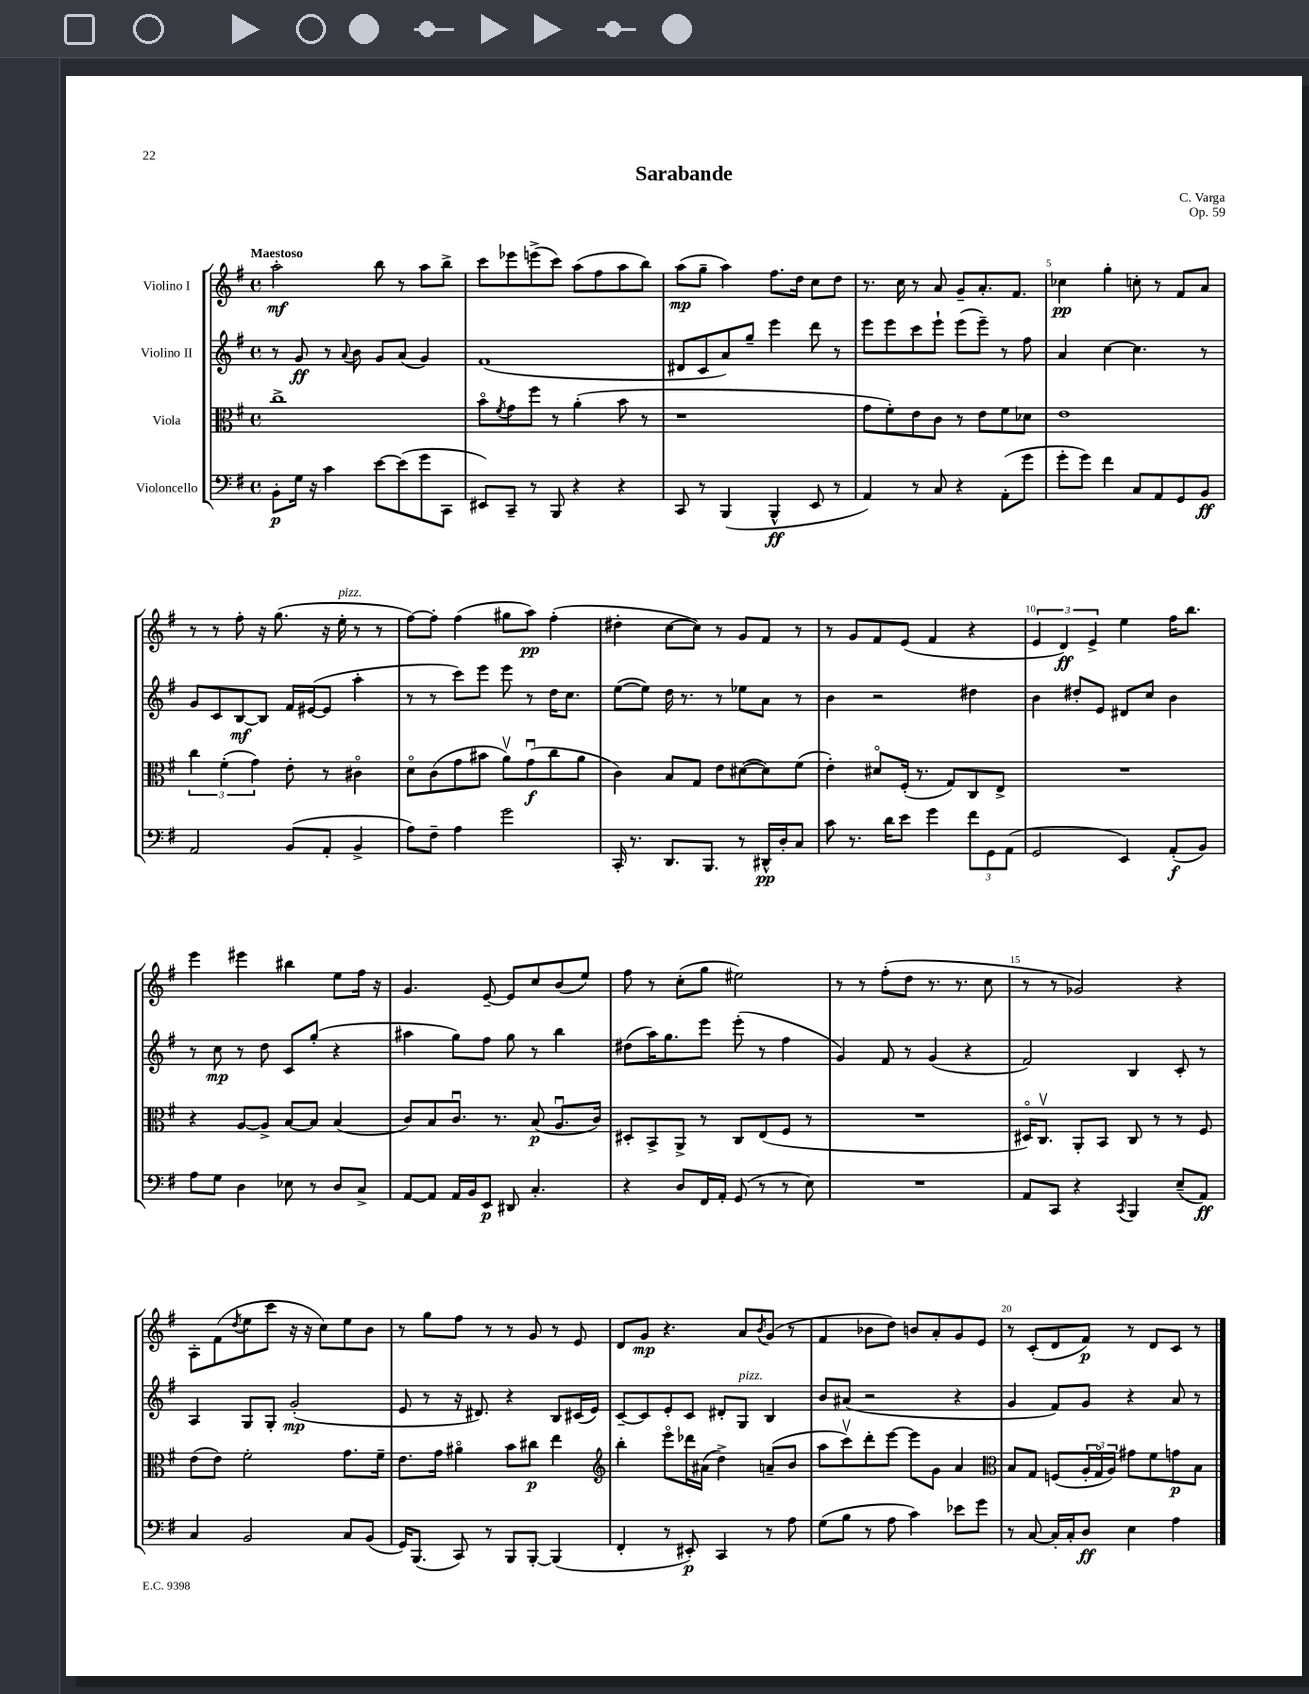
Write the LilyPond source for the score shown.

\header { title = "Sarabande" composer = "C. Varga" opus = "Op. 59" }
<<
\new StaffGroup <<
\new Staff = "s0" \with { instrumentName = "Violino I" } {
    \clef treble \key g \major \defaultTimeSignature \time 4/4 \tempo "Maestoso"
    a''2-.\mf b''8 r8 a''8 b''8-> |
    c'''8 ees'''8 e'''8->( c'''8) a''8( fis''8 a''8 b''8) |
    a''8\mp( g''8-- a''4) fis''8. d''16 c''8 d''8 |
    r8. c''16 r8 a'8 g'8-- a'8.-. fis'8. |
    ces''4\pp g''4-. c''8-. r8 fis'8 a'8 |
    r8 r8 fis''8-. r16 g''8.( r16 e''16-.^\markup { \italic "pizz." } r8 r8 |
    fis''8~) fis''8-. fis''4( gis''8 a''8\pp) fis''4-.( |
    dis''4-. c''8~ c''8) r8 g'8 fis'8 r8 |
    r8 g'8 fis'8 e'8( fis'4 r4 |
    \tuplet 3/2 { e'4 d'4\ff) e'4-> } e''4 fis''16 b''8. |
    e'''4 eis'''4 bis''4 e''8 fis''16 r16 |
    g'4. e'8~-- e'8 c''8 b'8( e''8) |
    fis''8 r8 c''8-.( g''8 eis''2) |
    r8 r8 fis''8-.( d''8 r8. r8. c''8 |
    r8 r8 ges'2) r4 |
    a8-. fis'8( \acciaccatura { d''8 } e''8 c'''8 r16 r16 c''8) e''8 b'8 |
    r8 g''8 fis''8 r8 r8 g'8 r8 e'8 |
    d'8 g'8\mp r4. a'8 \acciaccatura { b'8 } g'8( r8 |
    fis'4 bes'8 d''8) b'8 a'8-. g'8 e'8 |
    r8 c'8-.( d'8 fis'8\p) r8 d'8 c'8 r8 \bar "|." |
}
\new Staff = "s1" \with { instrumentName = "Violino II" } {
    \clef treble \key g \major \defaultTimeSignature \time 4/4
    r8 g'8\ff r8 \appoggiatura { a'8 } b'8 g'8 a'8( g'4) |
    fis'1( |
    dis'8 c'8 a'8) g''8-- e'''4 d'''8 r8 |
    e'''8 e'''8 c'''8 e'''8-! e'''8( e'''8--) r8 fis''8 |
    a'4 c''4~ c''4. r8 |
    g'8 c'8 b8~\mf b8 fis'16 eis'16~( eis'8 a''4-. |
    r8 r8 c'''8) e'''8 e'''8 r8 d''16 c''8. |
    e''8~( e''8) d''16 r8. r8 ees''8 a'8 r8 |
    b'4 r2 dis''4 |
    b'4 dis''8-. e'8 dis'8 c''8 b'4 |
    r8 c''8\mp r8 d''8 c'8 g''8-.( r4 |
    ais''4 g''8) fis''8 g''8 r8 b''4 |
    dis''8( a''16) g''8. e'''8 e'''8-.( r8 fis''4 |
    g'4) fis'8 r8 g'4( r4 |
    fis'2) b4 c'8-. r8 |
    a4 g8 g8-. g'2-.\mp( |
    e'8 r8 r16 dis'8.) r4 b8 cis'16( e'16) |
    c'8~-- c'8 e'8-. c'8 dis'8-. g8^\markup { \italic "pizz." } b4 |
    b'8 ais'8( r2 r4 |
    g'4 fis'8) g'8 r4 a'8 r8 \bar "|." |
}
\new Staff = "s2" \with { instrumentName = "Viola" } {
    \clef alto \key g \major \defaultTimeSignature \time 4/4
    c''1-> |
    b'8\flageolet \acciaccatura { fis'8 } g'8 fis''8 r8 a'4-.( b'8 r8 |
    r1 |
    g'8 fis'8-.) e'8 c'8 r8 e'8 fis'8 des'8 |
    e'1 |
    \tuplet 3/2 { c''4 fis'4-.( g'4) } e'8-. r8 cis'4\flageolet |
    d'8\flageolet c'8( g'8 bis'8 a'8\upbow) g'8\downbow\f( c''8 a'8 |
    c'4) b8 g8 e'8 dis'8~( dis'8) fis'8( |
    e'4-.) dis'8\flageolet fis16-.( r8. g8) c8 e8-> |
    R1 |
    r4 a8~ a8-> b8~ b8 b4( |
    c'8) b8 c'8.\downbow r8. b8\p( a8.\downbow c'16) |
    dis8-. b,8-> a,8-> r8 c8 e8( fis8 r8 |
    R1 |
    dis16\flageolet) c8.\upbow a,8-. b,8 c8 r8 r8 fis8 |
    e'8( e'8) fis'2-. g'8. fis'16-- |
    e'8. g'16 ais'4\flageolet b'8 cis''8\p e''4 |
    \clef treble b''4-. e'''8\flageolet des'''16 ais'16( d''4->) a'8--( b'8 |
    a''8 c'''8\upbow) d'''8-. e'''8~ e'''8 g'8 a'4 |
    \clef alto b8 g8 f8( \tuplet 3/2 { a16-. g16\flageolet a16) } gis'8 fis'8 g'8\p b8 \bar "|." |
}
\new Staff = "s3" \with { instrumentName = "Violoncello" } {
    \clef bass \key g \major \defaultTimeSignature \time 4/4
    b,8-.\p g16 r16 c'4 e'8~ e'8( g'8 c,8 |
    eis,8) c,8-- r8 b,,8 r4 r4 |
    c,8 r8 b,,4( b,,4-^\ff e,8 r8 |
    a,4) r8 c8 r4 a,8-.( g'8 |
    g'8-. g'8) fis'4 c8 a,8 g,8 b,8\ff |
    a,2 b,8( a,8-. b,4-> |
    a8) fis8-- a4 g'2 |
    c,16-. r8. d,8. b,,8. r8 dis,16-^\pp d16-. c8 |
    c'8 r8. d'16 e'8 g'4 \tuplet 3/2 { fis'8 g,8 a,8( } |
    g,2 e,4) a,8-.\f( b,8) |
    a8 g8 d4 ees8 r8 d8 c8-> |
    a,8~ a,8 a,16 b,16 e,8\p dis,8 c4.-. |
    r4 d8 fis,16 a,16-. g,8( r8 r8 e8) |
    R1 |
    a,8 c,8 r4 \acciaccatura { c,8 } b,,4 e8--( a,8\ff) |
    c4 b,2 c8 b,8( |
    g,16) b,,8.( c,8) r8 b,,8 b,,8~-. b,,4( |
    fis,4-. r8 eis,8-.\p) c,4 r8 a8 |
    g8( b8 r8 a8 c'4) ees'8 g'8 |
    r8 c8~ c16-. c16-. d8\ff e4 a4 \bar "|." |
}
>>
>>
\layout { \context { \Score \override BarNumber.break-visibility = ##(#f #t #t) barNumberVisibility = #(every-nth-bar-number-visible 5) } }
